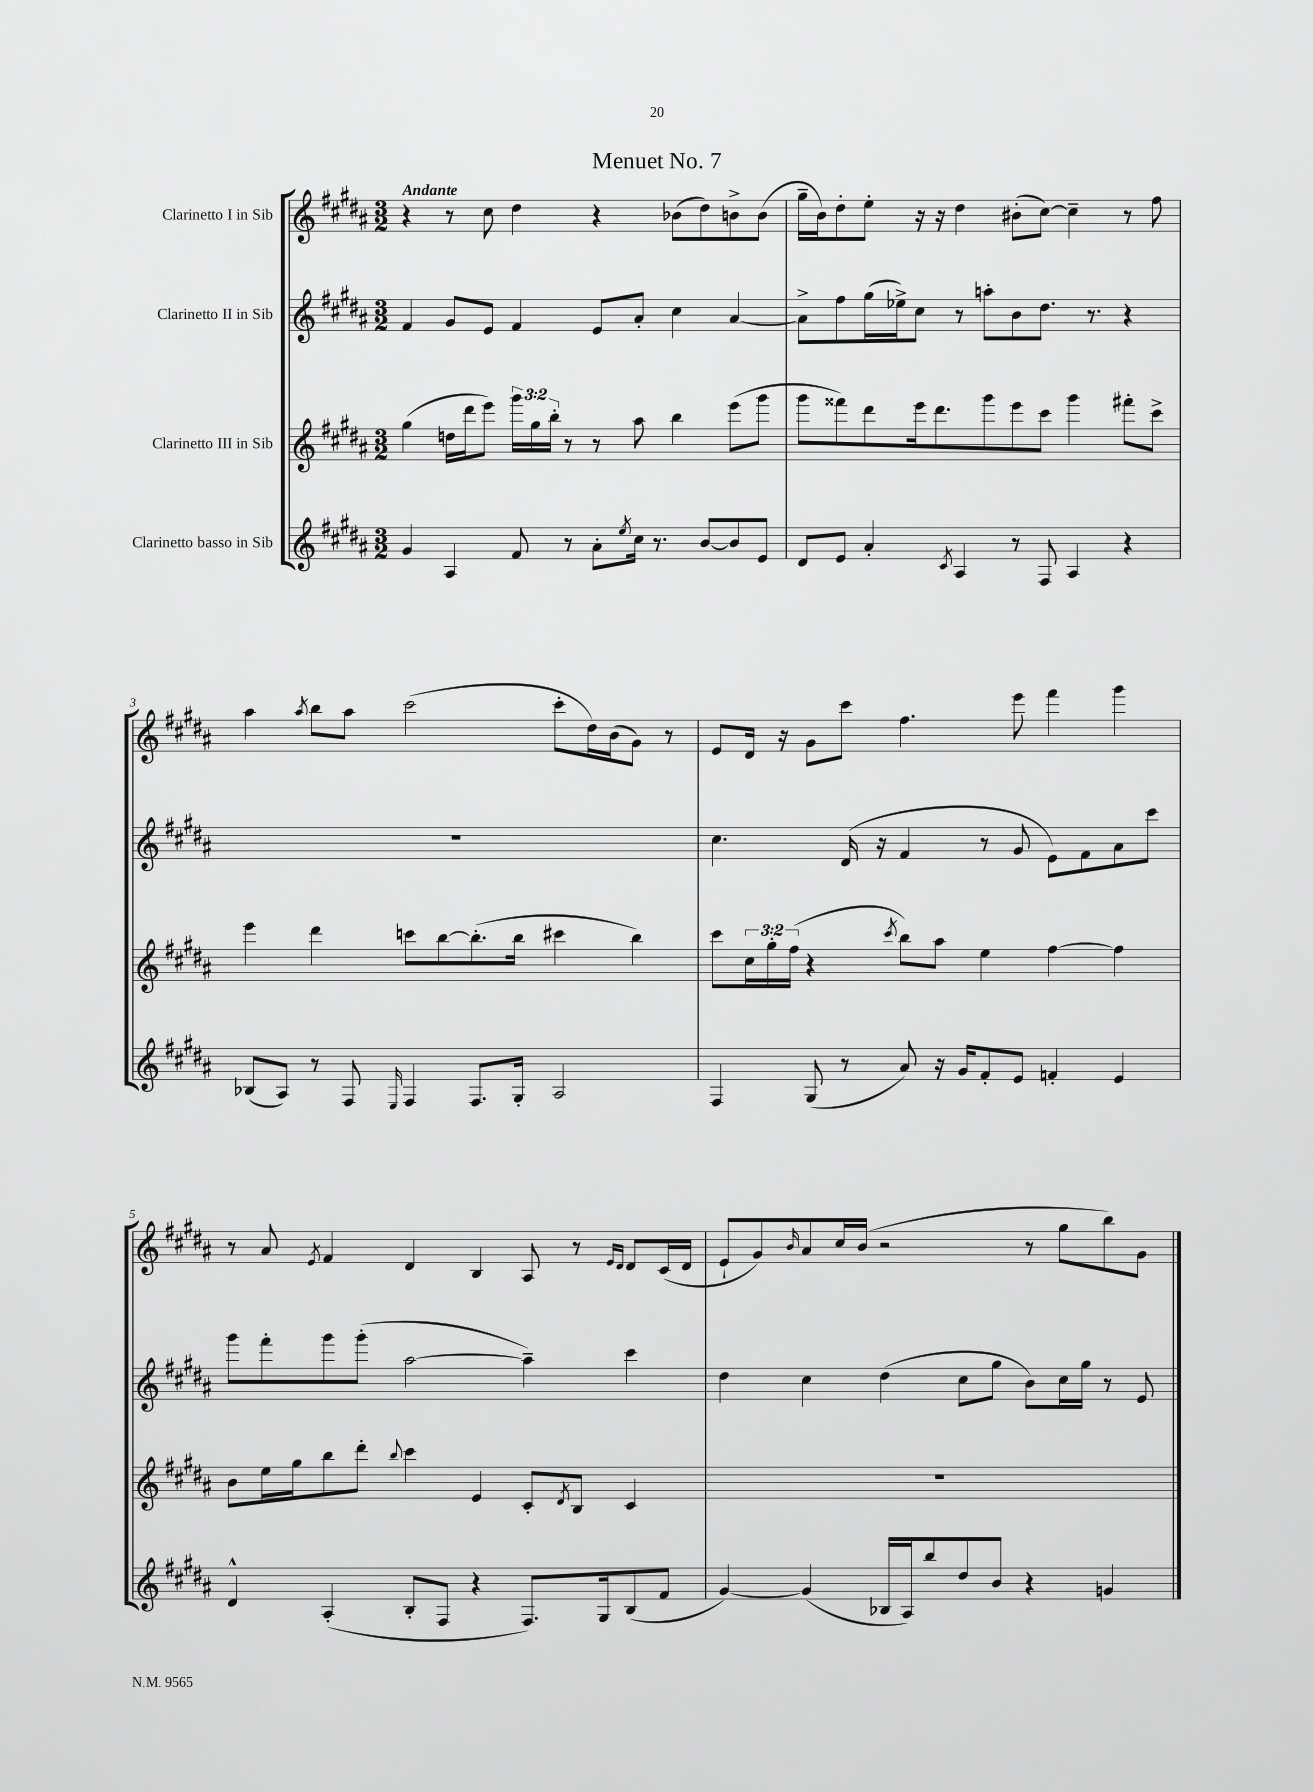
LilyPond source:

\header { title = "Menuet No. 7" }
<<
\new StaffGroup <<
\new Staff = "s0" \with { instrumentName = "Clarinetto I in Sib" } {
    \clef treble \key b \major \numericTimeSignature \time 3/2 \tempo "Andante"
    r4 r8 cis''8 dis''4 r4 bes'8( dis''8) b'8-> b'8( |
    gis''16-- b'16) dis''8-. e''8-. r16 r16 dis''4 bis'8-.( cis''8~) cis''4-- r8 fis''8 |
    ais''4 \acciaccatura { ais''8 } b''8 ais''8 cis'''2( cis'''8-. dis''16) b'16( gis'8) r8 |
    e'8 dis'16 r16 gis'8 cis'''8 fis''4. e'''8 fis'''4 gis'''4 |
    r8 ais'8 \acciaccatura { e'8 } fis'4 dis'4 b4 ais8 r8 \grace { e'16 dis'16 } dis'8 cis'16( dis'16 |
    e'8-! gis'8) \grace { b'16 } ais'8 cis''16 b'16( r2 r8 gis''8 b''8) gis'8 \bar "|." |
}
\new Staff = "s1" \with { instrumentName = "Clarinetto II in Sib" } {
    \clef treble \key b \major \numericTimeSignature \time 3/2
    fis'4 gis'8 e'8 fis'4 e'8 ais'8-. cis''4 ais'4~ |
    ais'8-> fis''8 gis''16( ees''16->) cis''8 r8 a''8-. b'8 dis''8. r8. r4 |
    R1. |
    cis''4. dis'16( r16 fis'4 r8 gis'8 e'8) fis'8 ais'8 cis'''8 |
    gis'''8 fis'''8-. gis'''8 gis'''8-.( ais''2~ ais''4--) cis'''4 |
    dis''4 cis''4 dis''4( cis''8 gis''8 b'8) cis''16 gis''16 r8 e'8 \bar "|." |
}
\new Staff = "s2" \with { instrumentName = "Clarinetto III in Sib" } {
    \clef treble \key b \major \numericTimeSignature \time 3/2 \override Staff.TupletNumber.text = #tuplet-number::calc-fraction-text
    gis''4( d''16 dis'''16 e'''8) \tuplet 3/2 { gis'''16 gis''16 b''16-. } r8 r8 ais''8 b''4 e'''8( gis'''8 |
    gis'''8 fisis'''8) dis'''8 e'''16 dis'''8. gis'''8 e'''8 cis'''8 gis'''4 fis'''8-. cis'''8-> |
    e'''4 dis'''4 c'''8 b''8~ b''8.-.( b''16 cis'''4 b''4) |
    cis'''8 \tuplet 3/2 { cis''16 gis''16-. fis''16( } r4 \acciaccatura { cis'''8 } b''8) ais''8 e''4 fis''4~ fis''4 |
    b'8 e''16 gis''16 b''8 dis'''8-. \appoggiatura { b''8 } cis'''4 e'4 cis'8-. \acciaccatura { dis'8 } b8 cis'4 |
    R1. \bar "|." |
}
\new Staff = "s3" \with { instrumentName = "Clarinetto basso in Sib" } {
    \clef treble \key b \major \numericTimeSignature \time 3/2
    gis'4 ais4 fis'8 r8 ais'8-. \acciaccatura { e''8 } cis''16 r8. b'8~ b'8 e'8 |
    dis'8 e'8 ais'4-. \acciaccatura { cis'8 } ais4 r8 fis8 ais4 r4 |
    bes8( ais8) r8 fis8 \grace { e16 } fis4 fis8. gis16-. ais2 |
    fis4 gis8( r8 ais'8) r16 gis'16 fis'8-. e'8 f'4-. e'4 |
    dis'4-^ ais4-.( b8-. fis8 r4 fis8.) gis16 b8( fis'8 |
    gis'4~) gis'4( bes16 ais16) b''8 dis''8 b'8 r4 g'4 \bar "|." |
}
>>
>>
